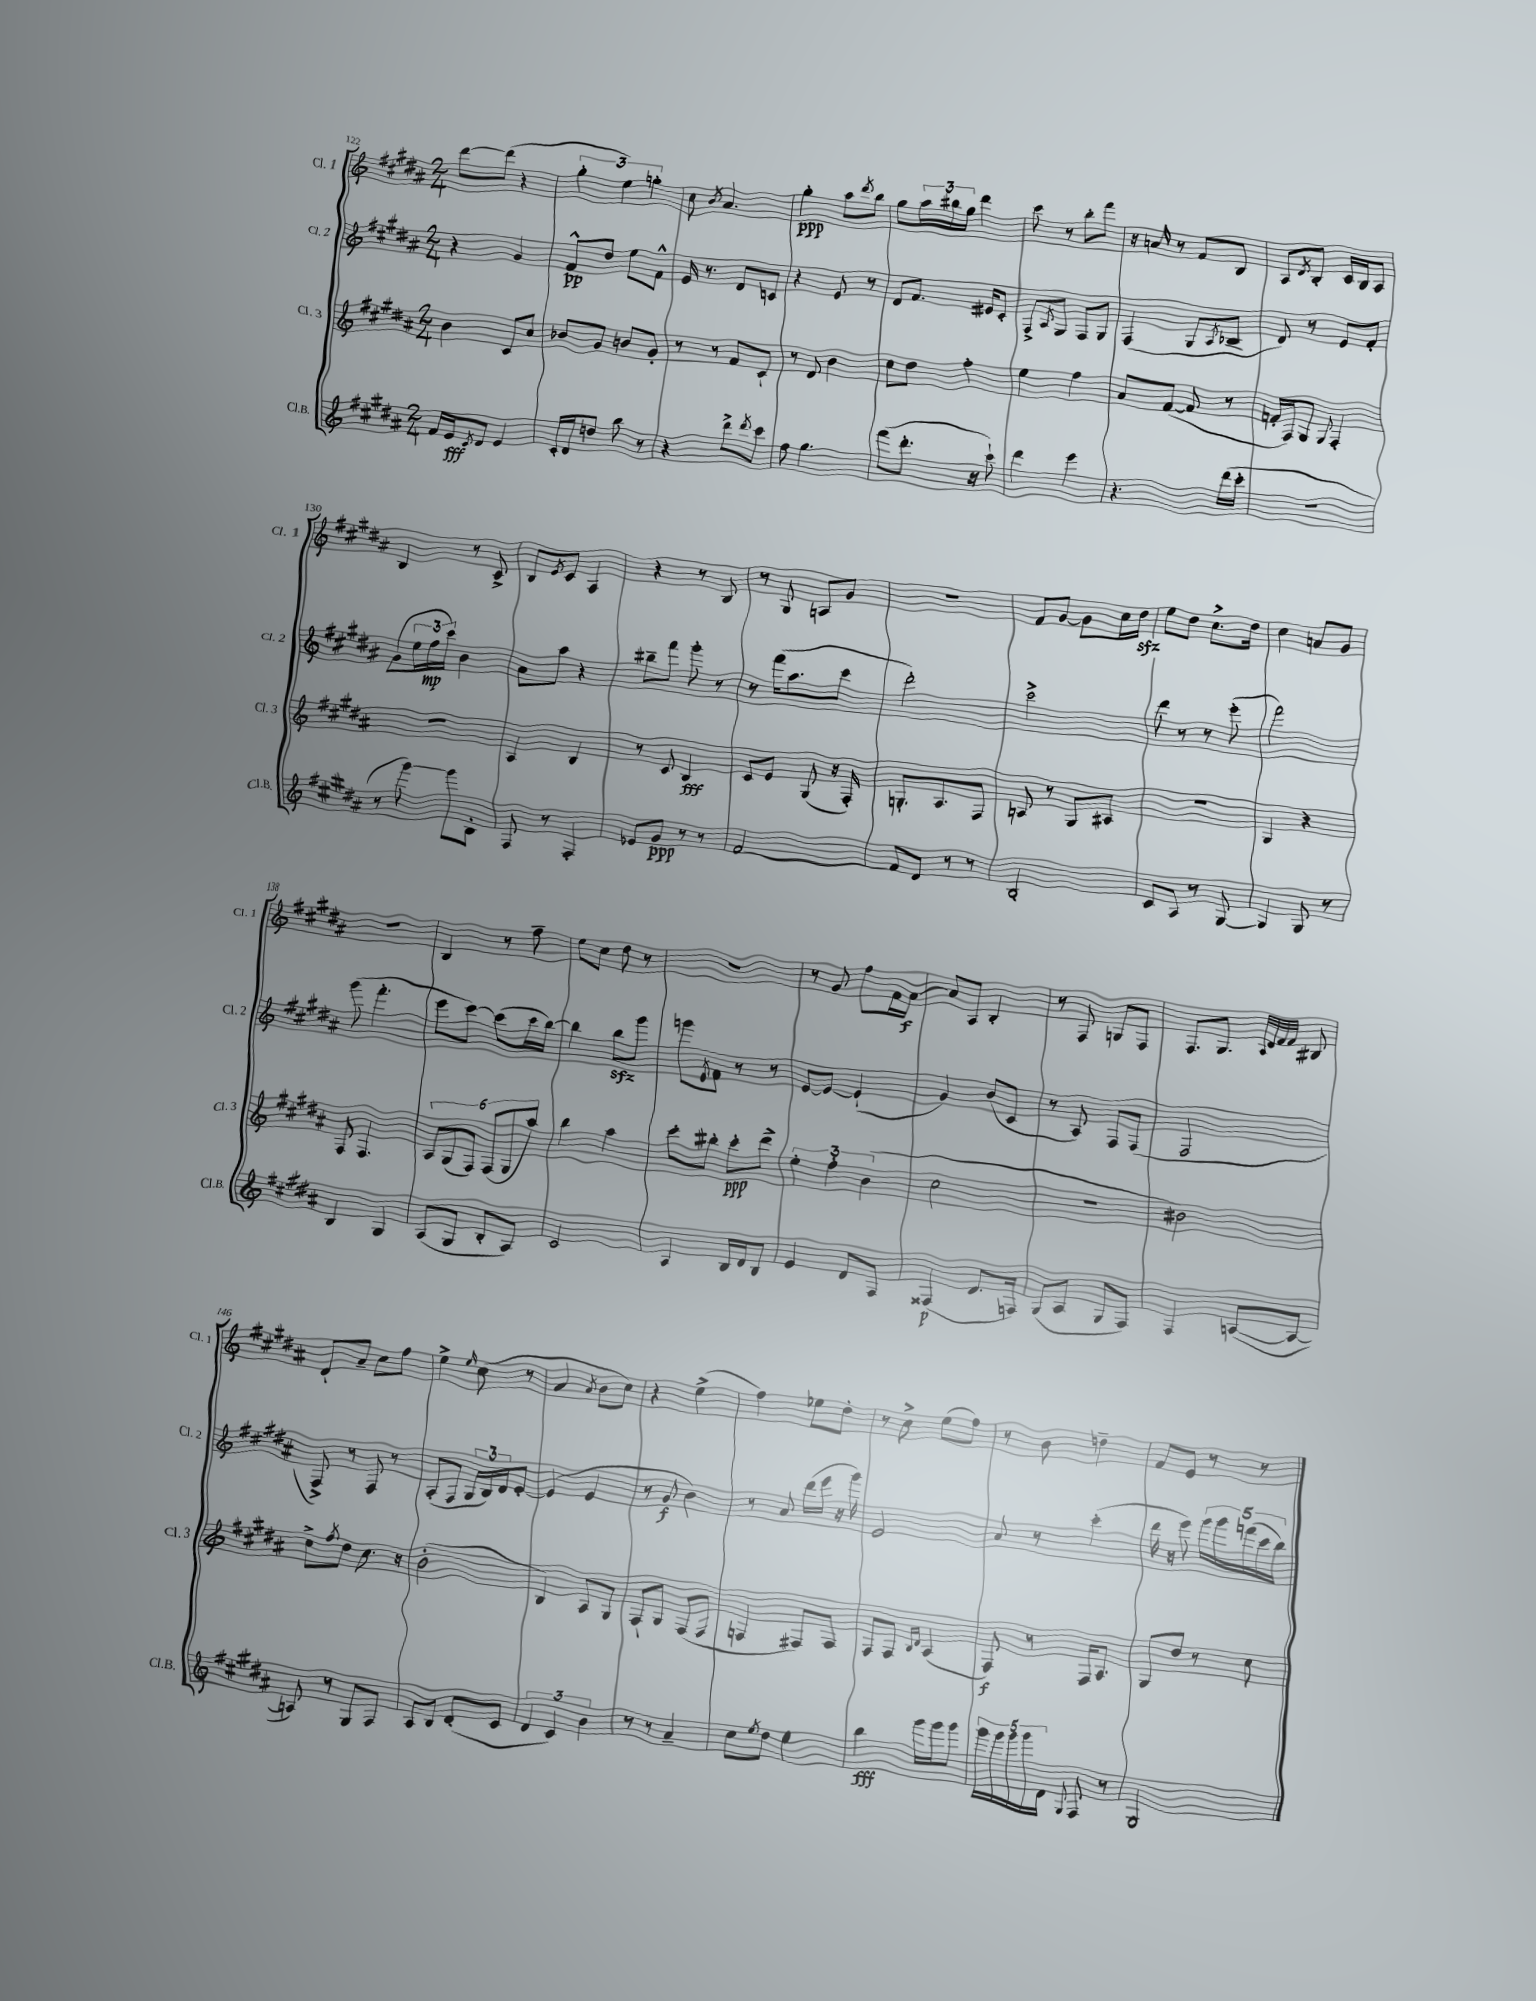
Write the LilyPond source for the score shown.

<<
\new StaffGroup <<
\new Staff = "s0" \with { instrumentName = "Cl. 1" shortInstrumentName = "Cl. 1" } {
    \clef treble \key b \major \numericTimeSignature \time 2/4
    dis'''8~ dis'''8( r4 |
    \tuplet 3/2 { gis''4-. e''4) g''4-. } |
    cis''8 \acciaccatura { b'8 } ais'4. |
    gis''4-.\ppp ais''8 \acciaccatura { dis'''8 } b''8 |
    gis''8 \tuplet 3/2 { ais''16 bis''16 gis''16 } dis'''4 |
    cis'''8 r8 b''8-. fis'''8 |
    r16 a'16 r8 fis'8 b8 |
    ais8 \acciaccatura { dis'8 } b8-. cis'16 b16 ais8 |
    b4 r8 cis'8-> |
    b8 \acciaccatura { e'8 } cis'8 ais4 |
    r4 r8 b8 |
    r8 gis8 a8 gis'8 |
    r2 |
    fis'8 gis'8~ gis'8 cis''16 dis''16\sfz |
    e''8 dis''8 cis''8.-> dis''16 |
    cis''4 a'8 gis'8 |
    r2 |
    b4 r8 fis''8-- |
    e''8 cis''8 dis''8 r8 |
    r2 |
    r8 gis'8 fis''8 fis'16 ais'16~\f |
    ais'8 ais8 b4-. |
    r8 fis8 g8 fis8 |
    fis8. gis8. \grace { ais32 dis'32 fis'32 fis'32 } bis8 |
    dis'8-! ais'8-- cis''8 fis''8 |
    e''4-> \grace { e''16 } cis''8( r8 |
    ais'4 \acciaccatura { ais'8 } b'8 cis''8) |
    r4 e''4->( |
    fis''4) ees''8 dis''8-. |
    r8 cis''8-> e''8( fis''8) |
    r8 b'8 d''4-- |
    fis'8 e'8 r8 r8 \bar "|." |
}
\new Staff = "s1" \with { instrumentName = "Cl. 2" shortInstrumentName = "Cl. 2" } {
    \clef treble \key b \major \numericTimeSignature \time 2/4
    r4 gis'4 |
    fis'8-^\pp dis''8 e''8 fis'8-^ |
    e'16 r8. dis'8 c'8 |
    r4 e'8 r8 |
    dis'8 fis'8. eis'16 cis'8-. |
    fis8-> \acciaccatura { ais8 } gis8 fis8 gis8 |
    fis4( gis8 \acciaccatura { ais8 } bes8-- |
    dis'8) r8 e'8 fis'8-. |
    gis'8( \tuplet 3/2 { e''16 fis''16\mp cis'''16) } b'4 |
    ais'8 ais''8 r4 |
    bis''8-- fis'''8 gis'''8-. r8 |
    r8 fis'''16( ais''8. cis'''8 |
    dis'''2-.) |
    cis'''2-> |
    dis'''8 r8 r8 e'''8-.( |
    fis'''2) |
    gis'''8( fis'''4.-. |
    e'''8 cis'''8~) cis'''8( cis'''16 b''16~) |
    b''4 b''8\sfz gis'''8 |
    g'''8 \acciaccatura { e'8 } fis'8 r8 r8 |
    e'8~ e'8~ e'4-!( |
    gis'4) b'8( cis'8 |
    r8 ais8) fis8 fis8( |
    fis2 |
    fis8->) r8 fis8 r8 |
    ais8-.( fis8 \tuplet 3/2 { gis16 b16) dis'16 } e'8~-. |
    e'4( e'4 |
    r8 gis'8\f b'4) |
    r8 ais'8 dis'''16( e'''16 r16 gis'''16) |
    e'2 |
    ais'8 r8 cis'''4-.( |
    dis'''16 r16 e'''8) \tuplet 5/4 { gis'''16 gis'''16 f'''16( cis'''16 b''16) } \bar "|." |
}
\new Staff = "s2" \with { instrumentName = "Cl. 3" shortInstrumentName = "Cl. 3" } {
    \clef treble \key b \major \numericTimeSignature \time 2/4
    b'4 cis'8 cis''8 |
    bes'8 gis'8 b'8 gis'8-. |
    r8 r8 fis'8 cis'8-! |
    r8 dis'8 b'4 |
    cis''8 dis''8 fis''4-. |
    e''4 fis''4 |
    ais'8 fis'8~( fis'8 r8 |
    f'16-. fis16) gis8 \appoggiatura { gis8 } fis4-. |
    r2 |
    ais4 b4 |
    r8 cis'8 b4\fff |
    cis'8 e'8 gis8( r16 fis16-.) |
    g8.-. ais8. fis8 |
    a8 r8 gis8 ais8 |
    r2 |
    gis4 r4 |
    fis8 fis4. |
    \tuplet 6/4 { ais8 gis8( fis8) fis8( gis8 ais''8) } |
    b''4 ais''4 |
    cis'''8-. bis''8-. cis'''8-.\ppp dis'''8-> |
    \tuplet 3/2 { e''4-. fis''4-. b'4( } |
    cis''2 |
    R2 |
    bis'2) |
    cis''8-> \acciaccatura { fis''8 } dis''8 cis''8. r16 |
    b'2-.( |
    b4) ais8 gis8 |
    fis8-! gis8 fis8( fis8 |
    f4 fis8) fis8 |
    fis8 fis8 \grace { b16 dis'16 } ais4( |
    fis8\f) r8 fis16 ais8. |
    gis8 dis''8 r8 cis''8 \bar "|." |
}
\new Staff = "s3" \with { instrumentName = "Cl.B." shortInstrumentName = "Cl.B." } {
    \clef treble \key b \major \numericTimeSignature \time 2/4
    fis'16 e'16\fff \acciaccatura { cis'8 } dis'8 e'4 |
    cis'16-. dis'16 d''8 b''8 r8 |
    r4 dis'''8-> \acciaccatura { dis'''8 } cis'''8 |
    fis''8 gis''4. |
    fis'''8( dis'''8.-. r16 cis'''8-!) |
    dis'''4 e'''4 |
    r4. dis'''16( cis'''16-. |
    R2 |
    r8 gis'''8~) gis'''8 b8-. |
    fis8 r8 fis4-. |
    ees'8 gis'8\ppp r8 r8 |
    fis'2~ |
    fis'8 dis'8 r8 r8 |
    b2-. |
    cis'8 ais8 r8 gis8~ |
    gis4 gis8 r8 |
    b4 gis4 |
    ais8( gis8 b8-. ais8) |
    cis'2 |
    ais4 b16 dis'16 b8 |
    e'4 dis'8 fis8 |
    fisis4\p( dis'8. f16) |
    gis8( ais8 gis8 fis8) |
    fis4 a8~( a8~ |
    a8) r8 gis8 fis8 |
    ais8 b8 dis'8-.( cis'8 |
    \tuplet 3/2 { dis'4 cis'4) b'4 } |
    r8 r8 ais'4-- |
    cis''8 \acciaccatura { e''8 } dis''8 e''4 |
    b''4\fff gis'''16 gis'''16 gis'''8 |
    \tuplet 5/4 { gis'''16 gis'''16 gis'''16 gis'''16 dis'16 } \appoggiatura { gis8 } fis8 r8 |
    gis2 \bar "|." |
}
>>
>>
\layout { \context { \Score currentBarNumber = #122 } }
